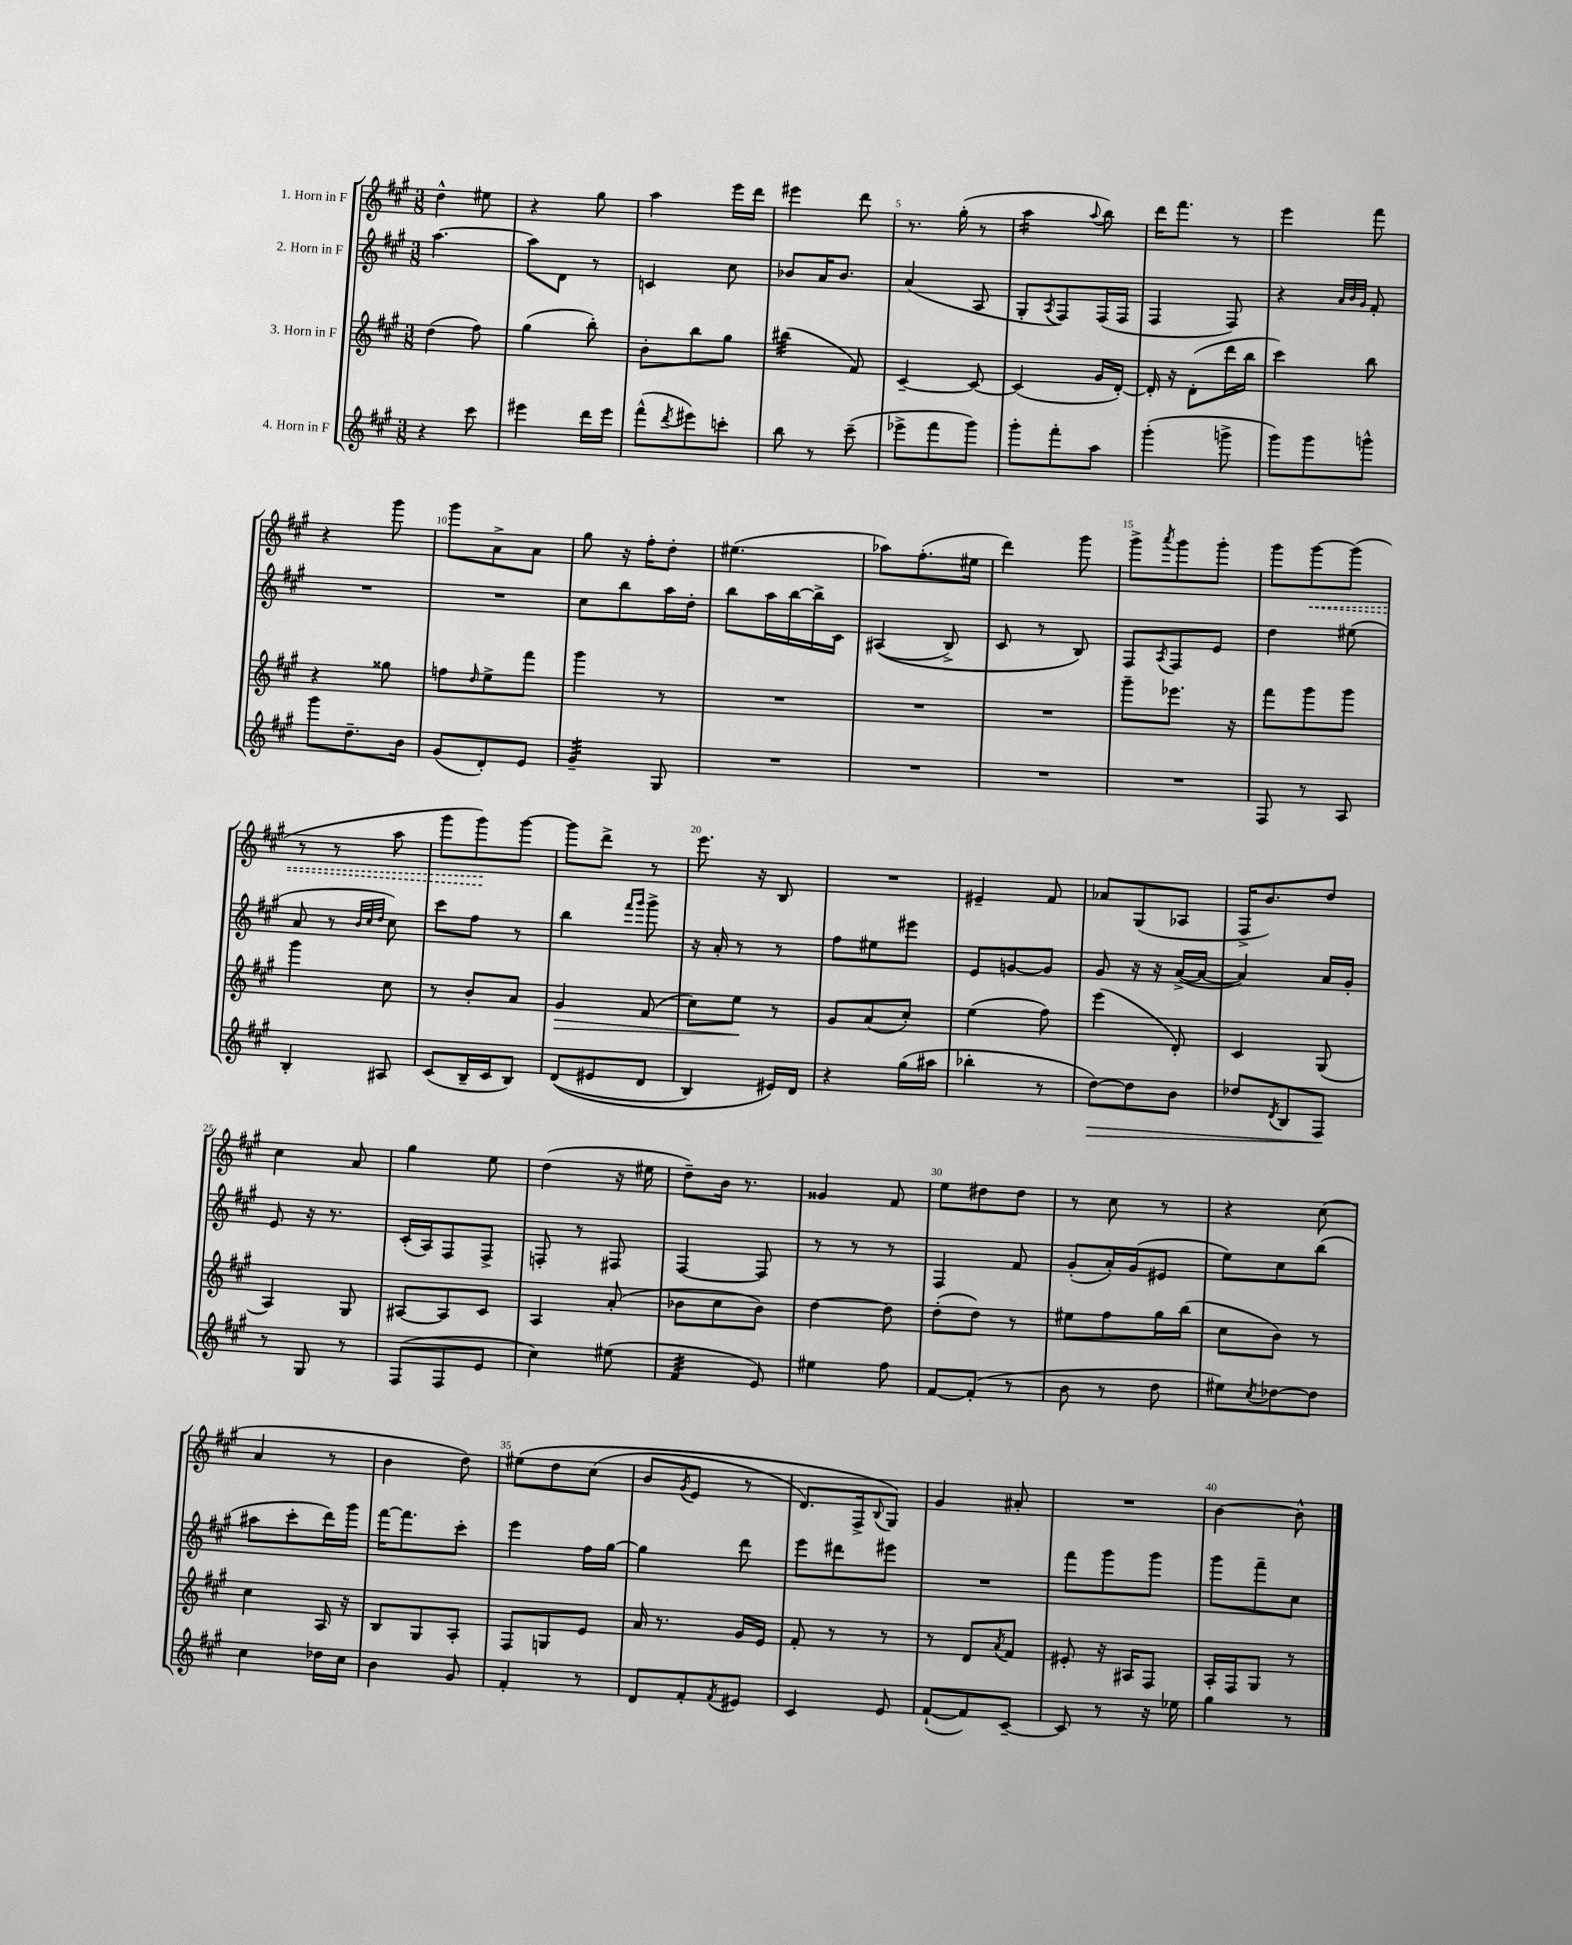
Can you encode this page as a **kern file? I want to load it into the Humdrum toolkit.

**kern	**kern	**kern	**kern
*staff4	*staff3	*staff2	*staff1
*clefG2	*clefG2	*clefG2	*clefG2
*k[f#c#g#]	*k[f#c#g#]	*k[f#c#g#]	*k[f#c#g#]
*M3/8	*M3/8	*M3/8	*M3/8
4r	(4dd	[4.aa	4dd^^
8ccc#	8ff#)	.	8ee#
=	=	=	=
4eee#	(4gg#	8aa]	4r
.	.	8d	.
16ddd	8bb')	8r	8gg#
16eee#	.	.	.
=	=	=	=
(8fff#^^	8b'	4c	4aa
8qddd	.	.	.
8eee#)	8bb	.	.
8ccc'	8gg#	8cc#	16eee
.	.	.	16ddd
=	=	=	=
8bb	(4bb#	8b-	4eee#
8r	.	16a	.
.	.	8.b-	.
(8ccc#~	8f#)	.	8ddd
=	=	=	=
8eee-^	[4c#~	(4a	8.r
8fff#	.	.	.
.	.	.	(16gg#'
8ggg#)	8c#_	8A	8r
=	=	=	=
8ggg#'	(4c#]	8G#'	4aa
.	.	8qA	.
8fff#'	.	8F#)	.
.	.	.	8qqaa
8aa	16g#	(16F#	8bb)
.	[16d')	16F#	.
=	=	=	=
(4ggg#'	16d']	4F#	16ddd
.	16r	.	8.fff#
.	(8d'	.	.
8ggg^	16ddd	8F#)	8r
.	16bb	.	.
=	=	=	=
8ggg#)	4ccc#)	4r	4eee
8ggg#	.	.	.
.	.	32qqa	.
.	.	32qqb	.
.	.	32qqg#	.
8ggg^^	8bb	8f#'	8fff#
=	=	=	=
8ggg#	4r	4.r	4r
8.dd~	.	.	.
.	8gg##	.	8ggg#
16b	.	.	.
=	=	=	=
(8g#	8ff	4.r	8ggg#
.	16qqdd	.	.
8d')	8ee^	.	8a^
8e	8fff#	.	8a
=	=	=	=
4g#~	4ggg#	8cc#	8gg#
.	.	8bb	16r
.	.	.	16ff#'
8G#	8r	16aa	8dd'
.	.	16dd'	.
=	=	=	=
4.r	4.r	8bb	(4.ee#
.	.	16aa	.
.	.	[16bb	.
.	.	16bb^]	.
.	.	16c#	.
=	=	=	=
4.r	4.r	&((4A#	8aa-)
.	.	.	(8.ff#'
.	.	8B^)	.
.	.	.	16ee#
=	=	=	=
4.r	4.r	8c#	4ddd)
.	.	8r	.
.	.	8B&)	8ggg#
=	=	=	=
4.r	8ggg#~	8F#	8ggg#^
.	.	8qA	8qaaa
.	8.eee-	8F#	8ggg#
.	.	8e	8ggg#'
.	16r	.	.
=	=	=	=
8F#	8fff#	4dd	8ggg#
8r	8ggg#	.	[8ggg#
8A	8ggg#	(8ee#	(8ggg#]
=	=	=	=
4B'	4ggg#	8a	8r
.	.	8r	8r
.	.	32qqb	.
.	.	32qqcc#	.
.	.	32qqdd	.
8A#	8cc#	8cc#)	8aa
=	=	=	=
(8c#	8r	8ccc#	8ggg#
16B~	8b'	8ff#	8ggg#)
16c#	.	.	.
8B)	8a	8r	[8ggg#
=	=	=	=
&((8d	4g#	4bb	8ggg#]
8e#	.	.	8ddd^
.	.	16qqfff#	.
.	.	16qqggg#	.
8d	(8f#	8ggg#^	8r
=	=	=	=
4B)	8cc#)	16r	8.eee
.	.	16a'	.
.	8ee	8r	.
.	.	.	16r
16e#&)	8r	8r	8B
16d	.	.	.
=	=	=	=
4r	8g#	8ff#	4.r
.	(8a	8ee#	.
(16gg#	8cc#')	8eee#	.
16aa#	.	.	.
=	=	=	=
4bb-'	(4ee	8e	4e#~
.	.	[8g	.
8r	8ff#)	8g]	8f#
=	=	=	=
[8dd)	(4eee	8g#	8a-
8dd]	.	16r	(8G#
.	.	16r	.
8b	8d')	([16a^	8A-
.	.	16a_	.
=	=	=	=
8dd-	4c#	4a])	16F#^
.	.	.	8.b)
8qd	.	.	.
8B	.	.	.
8F#	(8G#	16a	8dd
.	.	16g#'	.
=	=	=	=
8r	4A)	8e	4cc#
8G#	.	16r	.
.	.	8.r	.
8r	8G#	.	8a
=	=	=	=
(8F#	[8A#	(16c#'	4gg#
.	.	16A)	.
8F#	8A#]	8F#	.
8e	8c#	8F#^	8ee
=	=	=	=
4cc#)	4A	8F'	(4dd
.	.	8r	.
(8ee#	(8a'	8F#	16r
.	.	.	16ee#
=	=	=	=
4f#	8b-	[4F#	8dd~)
.	8cc#	.	16b
.	.	.	8.r
8e)	8b-)	8F#]	.
=	=	=	=
4ee#	[4dd	8r	4g##
.	.	8r	.
8ff#	8dd]	8r	8f#
=	=	=	=
[8f#	(8dd'	4F#	8ee
(8f#']	8dd)	.	8dd#
8r	8r	8f#	8dd#
=	=	=	=
8b	8ee#	(8g#'	8r
8r	8ff#	16a')	8cc#
.	.	(16g#	.
8dd	16gg#	8e#	8r
.	(16bb	.	.
=	=	=	=
8ee#)	8cc#	8ee)	4r
8qcc#	.	.	.
[8dd-	8b)	8cc#	.
8dd-]	8r	(8bb	(8cc#
=	=	=	=
4cc#	4cc#	8aa#	4a
.	.	8ccc#'	.
16dd-	16A	16ddd)	8r
16cc#	16r	16ggg#	.
=	=	=	=
4b	8B	[16fff#	4b
.	.	8.fff#]	.
.	8G#	.	.
8g#	8A'	8ccc#'	8dd)
=	=	=	=
4f#'	8F#	4eee	&(8ee#
.	8G	.	8dd
8r	8e	16ff#	(8cc#
.	.	[16gg#	.
=	=	=	=
8d	16a	4gg#]	8b
.	8.r	.	.
.	.	.	8qg#
8f#'	.	.	8e
8qf#	.	.	.
8e#	16g#	8ddd	8r
.	16e	.	.
=	=	=	=
4c#	8f#'	8eee	8.d)
.	8r	8ddd#	.
.	.	.	16F#^
.	.	.	8qqB
8e	8r	8eee#	8G#&)
=	=	=	=
([8f#`	8r	4.r	4g#
8f#])	8d	.	.
.	8qa	.	.
[8c#~	8f#	.	8a#'
=	=	=	=
8c#]	8e#'	8fff#	4.r
8r	16r	8ggg#	.
.	16A#	.	.
16r	8F#	8ggg#	.
16ee-	.	.	.
=	=	=	=
4gg#	16A'	8ggg#	[4b
.	16F#	.	.
.	8G#	8fff#~	.
8r	8r	8cc#	8b^^]
==	==	==	==
*-	*-	*-	*-
